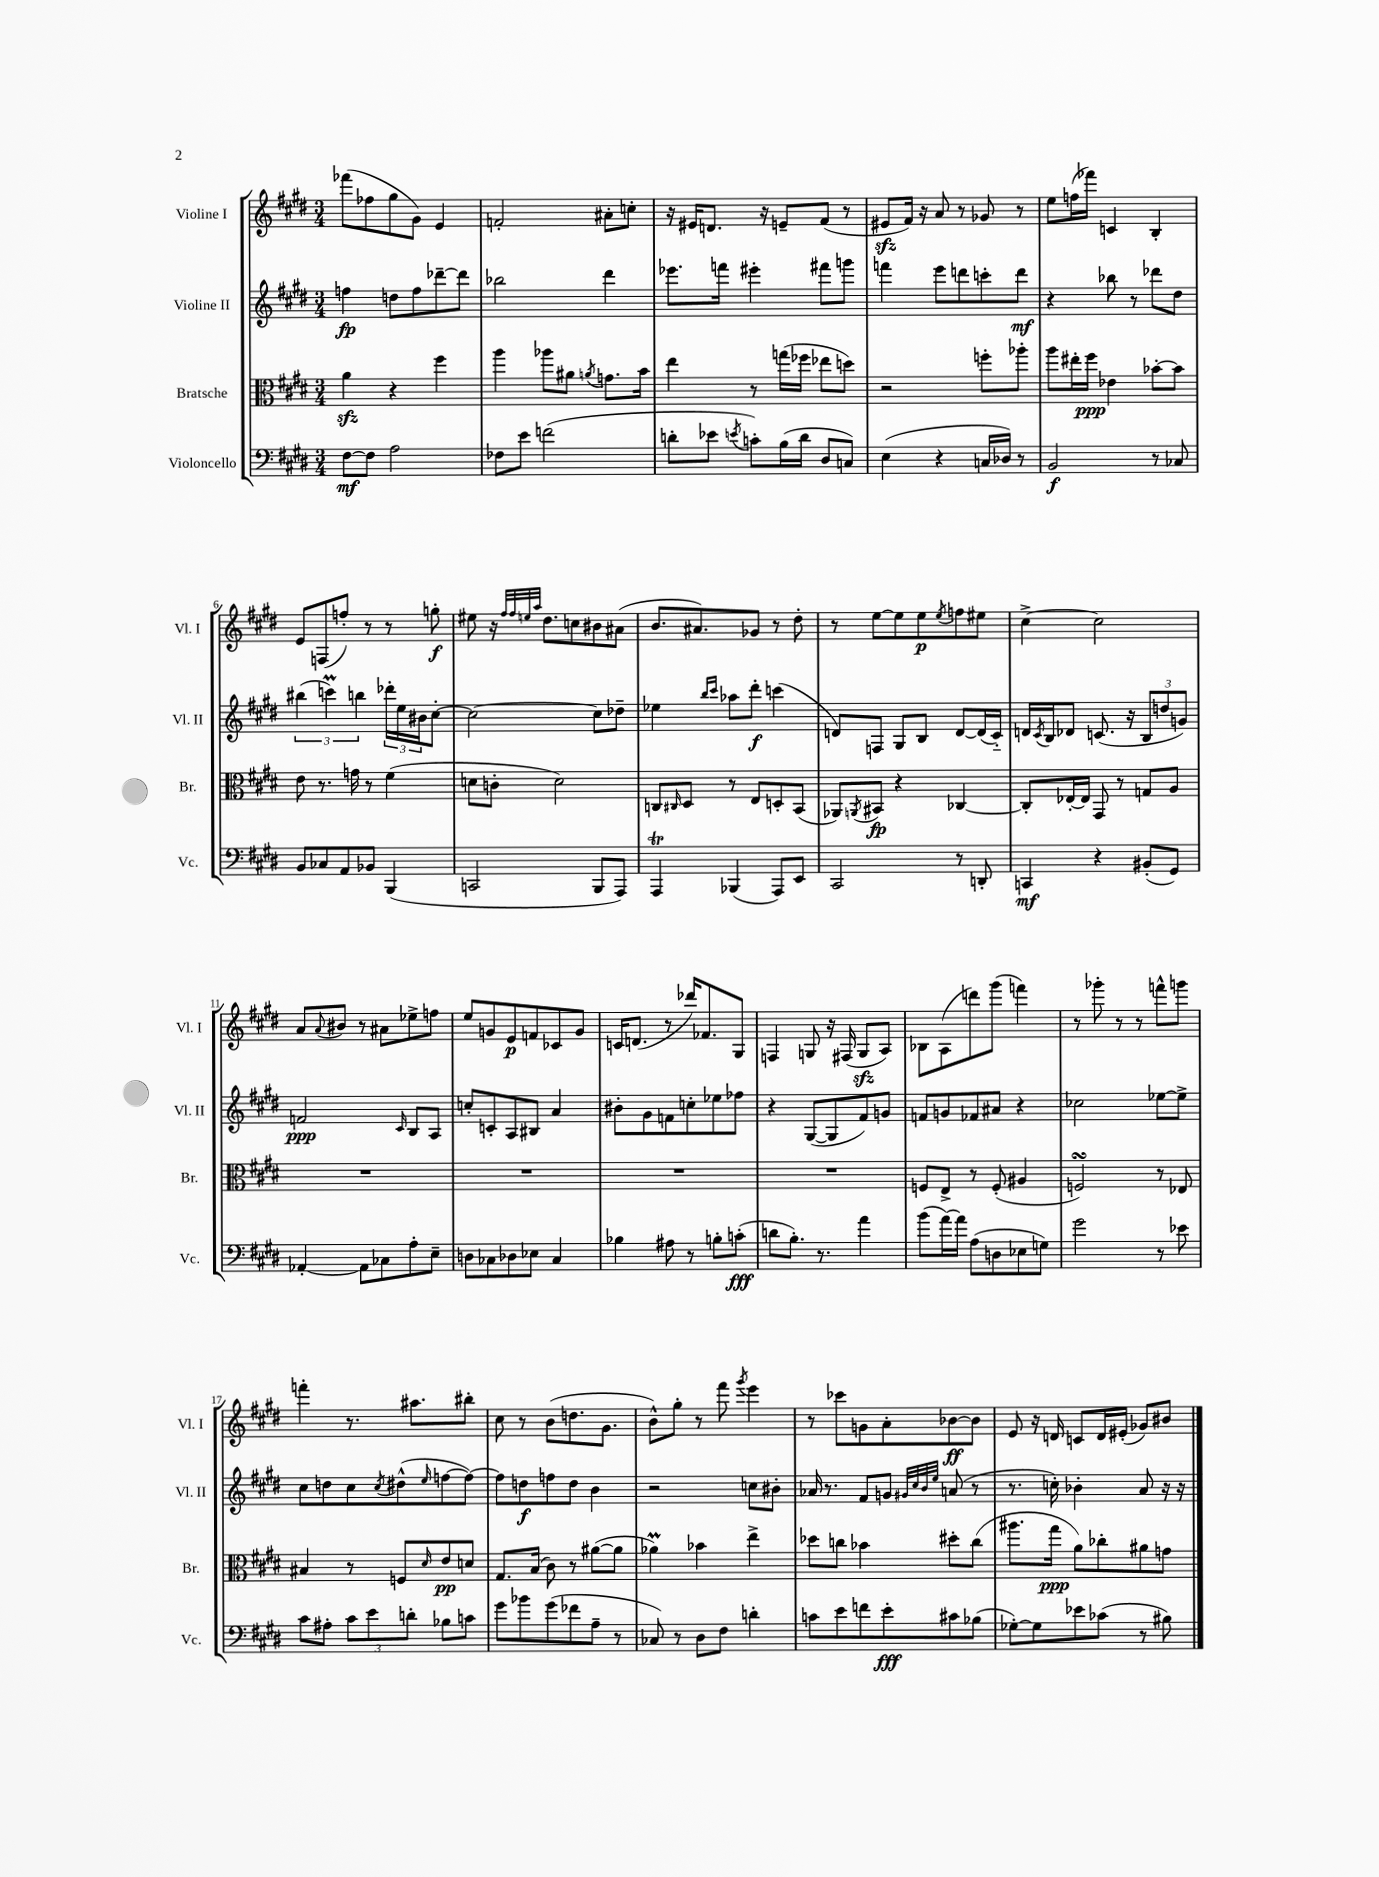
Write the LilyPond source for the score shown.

<<
\new StaffGroup <<
\new Staff = "s0" \with { instrumentName = "Violine I" shortInstrumentName = "Vl. I" } {
    \clef treble \key e \major \numericTimeSignature \time 3/4
    fes'''8( fes''8 gis''8 gis'8) e'4 |
    f'2-. ais'8-. c''8-. |
    r16 eis'16 d'8. r16 e'8-- fis'8( r8 |
    eis'8\sfz fis'16) r16 a'8 r8 ges'8 r8 |
    e''8 f''16( fes'''16) c'4 b4-. |
    e'8 f8( f''8-.) r8 r8 g''8-.\f |
    eis''8 r16 \grace { fis''32 fis''32 e''32 a''32 } dis''8. c''8 bis'8 ais'8( |
    b'8. ais'8.) ges'8 r8 dis''8-. |
    r8 e''8~ e''8 e''8\p \acciaccatura { e''8 } f''8 eis''8 |
    cis''4~-> cis''2 |
    a'8 \appoggiatura { a'8 } bis'8 r8 ais'8 ees''8-> f''8 |
    e''8 g'8 e'8\p f'8 ces'8 g'8 |
    c'16 d'8.( r8 des'''16) fes'8. gis8 |
    f4 g8 r16 fis16( g8\sfz a8) |
    bes8 a8( d'''8) gis'''8( f'''4) |
    r8 ges'''8-. r8 r8 f'''8-^ g'''8 |
    f'''4-. r8. ais''8. bis''8-. |
    cis''8 r8 b'8( d''8. gis'8. |
    b'8-^) gis''8-. r8 fis'''8 \acciaccatura { gis'''8 } e'''4 |
    r8 ces'''8 g'8 a'8-. bes'8~\ff bes'8 |
    e'8 r16 d'16 c'8 d'16 eis'16-.( ges'8) bis'8 \bar "|." |
}
\new Staff = "s1" \with { instrumentName = "Violine II" shortInstrumentName = "Vl. II" } {
    \clef treble \key e \major \numericTimeSignature \time 3/4
    f''4\fp d''8 f''8 des'''8~-- des'''8 |
    bes''2 dis'''4 |
    ees'''8. f'''16 eis'''4-. fis'''8 g'''8 |
    f'''4 e'''8 d'''8 c'''8-. d'''8\mf |
    r4 bes''8 r8 des'''8 dis''8 |
    \tuplet 3/2 { bis''4( c'''4\prall) b''4 } \tuplet 3/2 { des'''16-. e''16 bis'16 } cis''8~-. |
    cis''2~ cis''8 des''8-- |
    ees''4 \grace { b''16 cis'''16 } aes''8 dis'''8-.\f c'''4( |
    d'8) f8 gis8 b8 d'8~ d'16( cis'16-_) |
    d'16 \acciaccatura { cis'8 } b16 des'8 c'8.( r16 \tuplet 3/2 { b8 d''8 g'8) } |
    f'2\ppp \grace { cis'16 } b8 a8 |
    c''8-. c'8-. a8 bis8 a'4 |
    bis'8-. gis'8 f'8 c''8-. ees''8 fes''8 |
    r4 gis8~( gis8 fis'8) g'8 |
    f'8 g'8 fes'8 ais'8 r4 |
    ces''2 ees''8~ ees''8-> |
    cis''8 d''8 cis''8 \acciaccatura { cis''8 } dis''8-^( \grace { e''16 } f''8~ f''8~) |
    f''8 d''8\f f''8 d''8 b'4 |
    r2 c''8 bis'8-. |
    aes'16 r8. fis'8 g'8 \grace { gis'32 cis''32 b'32 e''32 } a'8( r8 |
    r8. c''16-.) bes'4-. a'8 r16 r16 \bar "|." |
}
\new Staff = "s2" \with { instrumentName = "Bratsche" shortInstrumentName = "Br." } {
    \clef alto \key e \major \numericTimeSignature \time 3/4
    a'4\sfz r4 fis''4 |
    a''4 aes''8 ais'8 \acciaccatura { a'8 } g'8. b'16 |
    e''4 r8 g''16( fes''16 ees''8 d''8) |
    r2 f''8-. aes''8-. |
    a''8 eis''16-. fis''16\ppp ees'4 bes'8~-. bes'8 |
    e'8 r8. g'16 r8 fis'4( |
    d'8 c'8-. d'2) |
    c8 \grace { cis16 } dis8 r8 e8 d8-. b,8( |
    aes,8) \acciaccatura { a,8 } bis,8\fp r4 ces4~ |
    ces8-. ees16~-. ees16 gis,8 r8 g8 a8 |
    R2. |
    R2. |
    R2. |
    R2. |
    f8 e8-> r8 f8-.( ais4 |
    f2\turn) r8 ees8 |
    bis4 r8 f8 \grace { dis'16 } e'8\pp d'8 |
    gis8. b16( cis'8) r8 ais'8~( ais'8 |
    aes'4\prall) bes'4 e''4-> |
    des''8 c''8 bes'4 dis''8-. c''8( |
    ais''8. gis''16\ppp a'8) ces''8-. ais'8 g'8 \bar "|." |
}
\new Staff = "s3" \with { instrumentName = "Violoncello" shortInstrumentName = "Vc." } {
    \clef bass \key e \major \numericTimeSignature \time 3/4
    fis8~\mf fis8 a2 |
    fes8 e'8 f'2( |
    d'8-. ees'8 \acciaccatura { e'8 } c'8-.) b16( d'16 dis8 c8) |
    e4( r4 c16 des16) r8 |
    b,2\f r8 ces8 |
    b,8 ces8 a,8 bes,8 b,,4( |
    c,2 b,,8 a,,8) |
    a,,4\trill bes,,4( a,,8) e,8 |
    cis,2 r8 d,8-. |
    c,4\mf r4 bis,8-.( gis,8) |
    aes,4~-. aes,8 ces8 a8-. e8-- |
    d8 ces8 des8 ees8 ces4 |
    bes4 ais8 r8 b8-. c'8-.\fff( |
    d'8 b8.-.) r8. a'4 |
    b'8( a'16~) a'16 a8( d8 ees8 g8) |
    gis'2 r8 ees'8 |
    cis'8 ais8-. \tuplet 3/2 { cis'8 e'8 d'8-. } bes8 c'8 |
    gis'8 bes'8 gis'8( fes'8 a8-- r8 |
    ces8) r8 dis8 fis8 d'4-. |
    c'8 e'8 f'8 e'8-.\fff cis'8 bes8( |
    ges8~-.) ges8 ees'8 ces'8( r8 bis8) \bar "|." |
}
>>
>>
